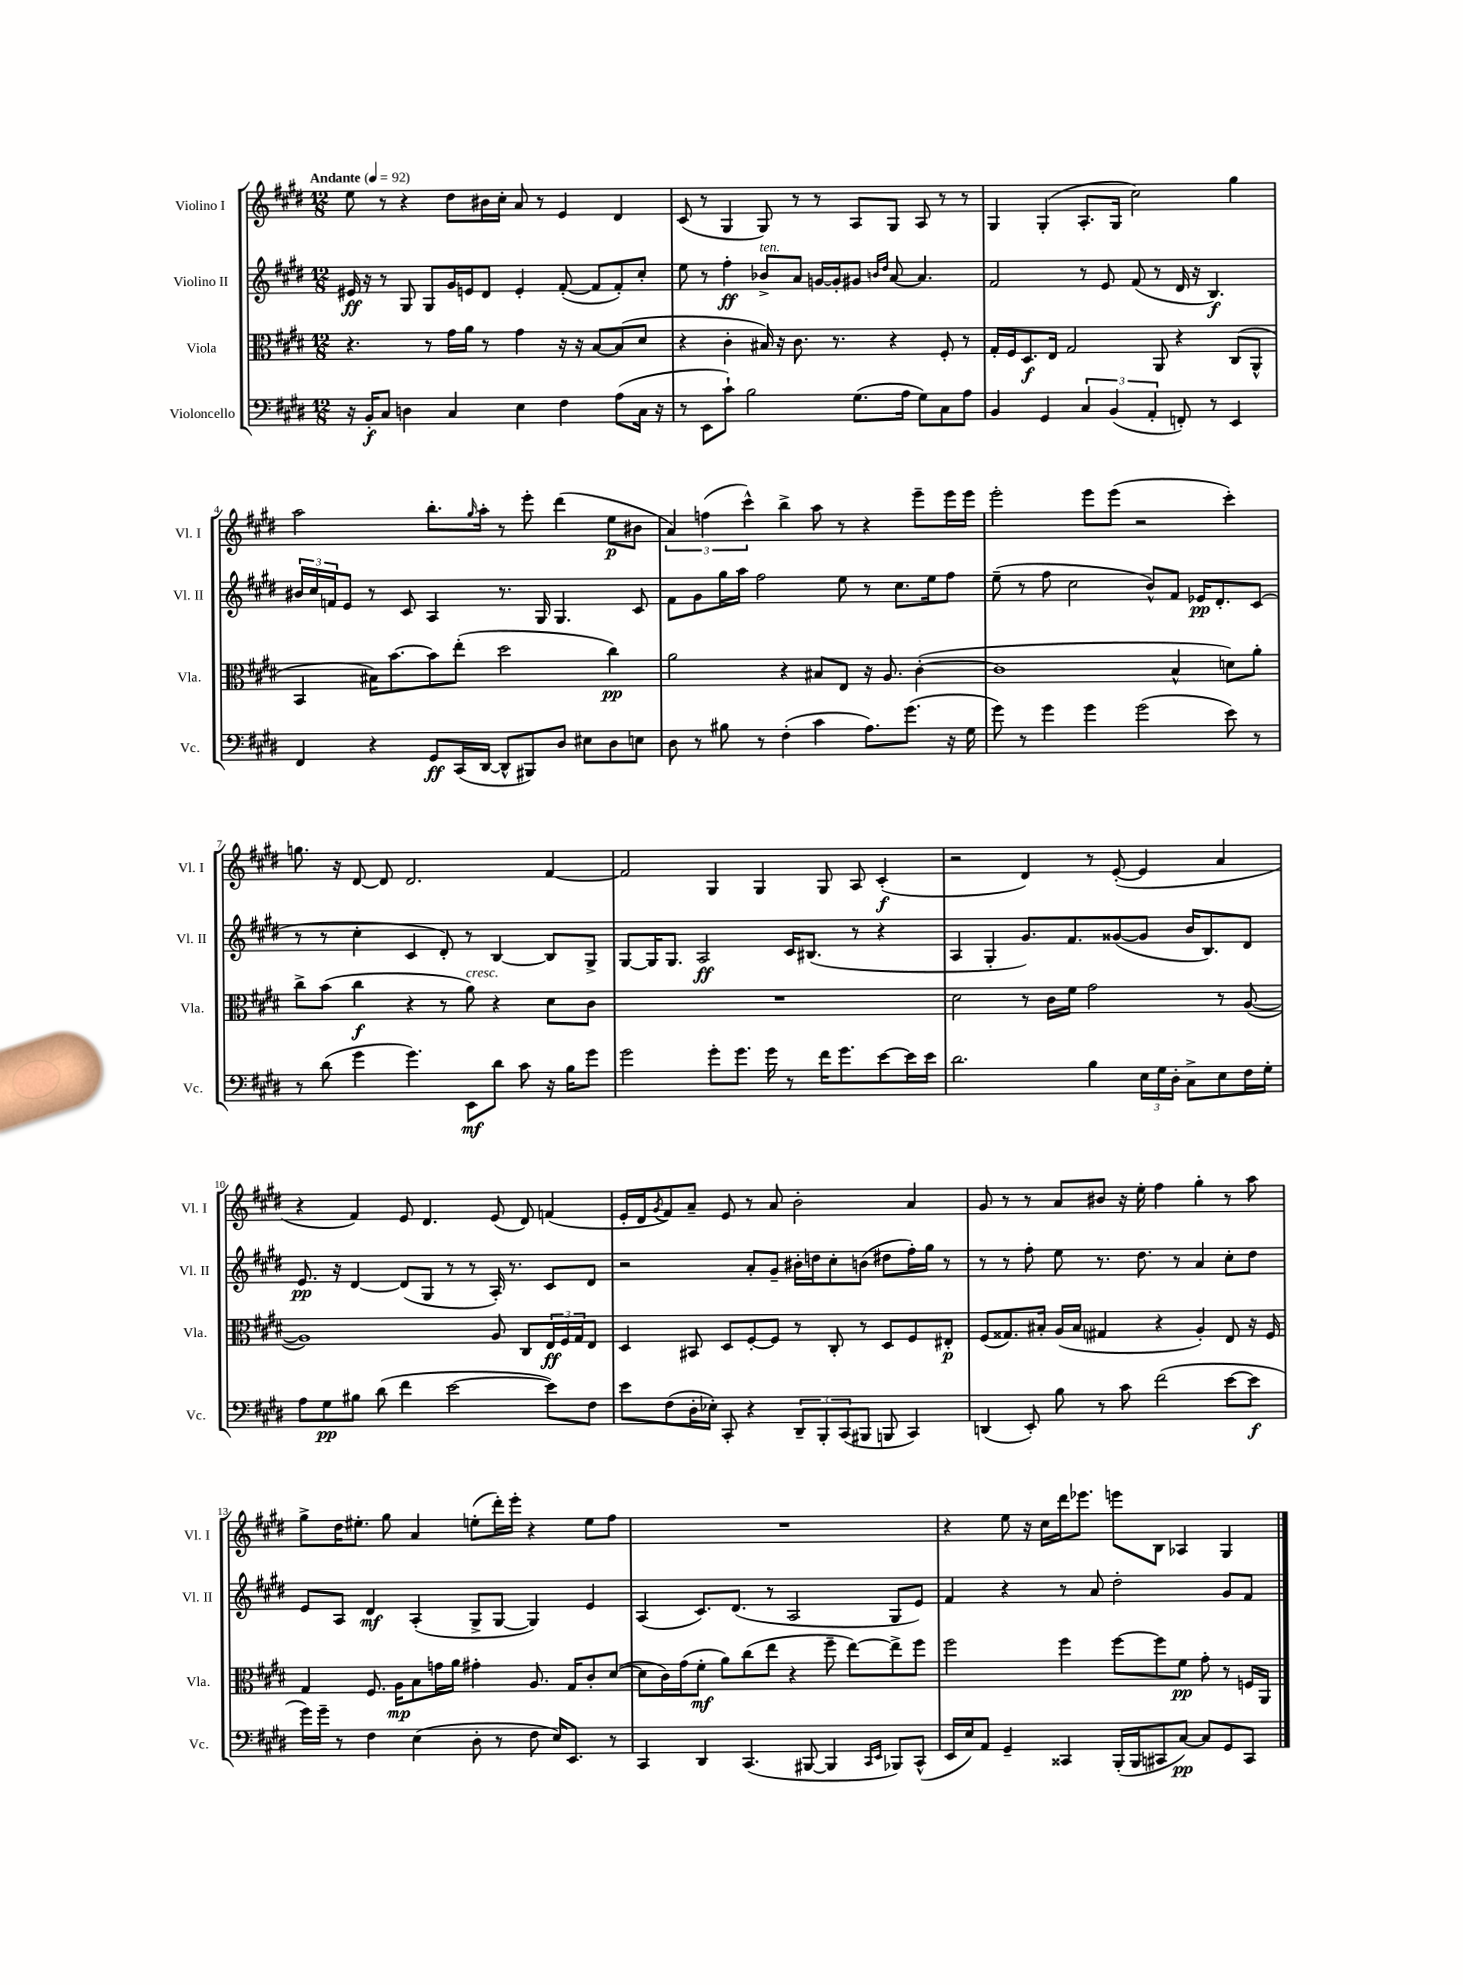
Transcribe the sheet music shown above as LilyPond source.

<<
\new StaffGroup <<
\new Staff = "s0" \with { instrumentName = "Violino I" shortInstrumentName = "Vl. I" } {
    \clef treble \key e \major \numericTimeSignature \time 12/8 \tempo "Andante" 4 = 92
    e''8 r8 r4 dis''8 bis'16 cis''16-. a'8 r8 e'4 dis'4 |
    cis'8( r8 gis4 gis8) r8 r8 a8 gis8 a8 r8 r8 |
    gis4 gis4-.( a8.-. gis16 cis''2) gis''4 |
    a''2 b''8.-. \grace { gis''16 } a''16-. r8 e'''8-. dis'''4( e''8\p bis'8 |
    \tuplet 3/2 { a'4) f''4( cis'''4-^) } b''4-> a''8 r8 r4 e'''8-- e'''16 e'''16 |
    e'''2-. e'''8 e'''8( r2 cis'''4-.) |
    g''8. r16 dis'8~ dis'8 dis'2. fis'4~ |
    fis'2 gis4 gis4 gis8 a8 cis'4-.\f( |
    r2 dis'4) r8 e'8~-.( e'4 a'4 |
    r4 fis'4) e'8 dis'4. e'8( dis'8) f'4( |
    e'16-. dis'16 \acciaccatura { gis'8 } fis'8) a'8-- e'8 r8 a'8 b'2-. a'4 |
    gis'8 r8 r8 a'8 bis'8 r16 e''16-. fis''4 gis''4-. r8 a''8 |
    gis''8-> dis''16 eis''8.-. gis''8 a'4 e''8-.( dis'''16-.) e'''16-. r4 e''8 fis''8 |
    R1. |
    r4 e''8 r16 cis''16 dis'''16 ees'''8. e'''8 b8 aes4 gis4 \bar "|." |
}
\new Staff = "s1" \with { instrumentName = "Violino II" shortInstrumentName = "Vl. II" } {
    \clef treble \key e \major \numericTimeSignature \time 12/8
    eis'16\ff r16 r8 gis8 gis8 gis'16 e'16 dis'8 e'4-. fis'8~-.( fis'8 fis'8-.) cis''8-. |
    e''8 r8 fis''4-.\ff bes'8->^\markup { \italic "ten." } a'8 g'16~ g'16-. gis'8 \grace { b'16 dis''16 } a'8~ a'4. |
    fis'2 r8 e'8 fis'8( r8 dis'16 r16 b4.\f) |
    \tuplet 3/2 { bis'16 cis''16 f'16 } e'8 r8 cis'8 a4 r8. gis16 gis4. cis'8 |
    fis'8 gis'8 gis''16 a''16 fis''2 e''8 r8 cis''8. e''16 fis''8 |
    e''8--( r8 fis''8 cis''2 b'8-^) fis'8 ees'16\pp dis'8.-. cis'8( |
    r8 r8 cis''4-. cis'4 dis'8-.) r8 b4~ b8 gis8-> |
    gis8~ gis16 gis8. a2\ff cis'16 bis8.( r8 r4 |
    a4 gis4-. gis'8.) fis'8. gisis'8~( gisis'8 b'16 b8.) dis'8 |
    e'8.\pp r16 dis'4~ dis'8( gis8 r8 r8 a16-.) r8. cis'8 dis'8 |
    r2 a'8-. gis'8-- bis'16-. d''16 cis''8-. b'8( dis''8 fis''16-.) gis''16 r8 |
    r8 r8 fis''8-. e''8 r8. dis''8. r8 a'4 cis''8-. dis''8 |
    e'8 a8 dis'4\mf a4-.( gis8-> gis8~ gis4) e'4 |
    a4( cis'8.) dis'8.( r8 a2 gis8 e'8) |
    fis'4 r4 r8 a'8 dis''2-. gis'8 fis'8 \bar "|." |
}
\new Staff = "s2" \with { instrumentName = "Viola" shortInstrumentName = "Vla." } {
    \clef alto \key e \major \numericTimeSignature \time 12/8
    r4. r8 gis'16 a'16 r8 gis'4 r16 r16 b8~ b8( dis'8 |
    r4 cis'4-. bis16) r16 cis'8. r8. r4 fis8-. r8 |
    gis16-. fis16 dis8.\f e16 gis2 a,8 r4 cis8( a,8-^ |
    b,4 bis16) b'8.~ b'8 e''8-.( dis''2 cis''4\pp) |
    a'2 r4 bis8 e8 r16 a8. cis'4~-.( |
    cis'1 b4-^ d'8) a'8-. |
    cis''8-> b'8( cis''4\f r4 r8 a'8^\markup { \italic "cresc." }) r4 dis'8 cis'8 |
    R1. |
    dis'2 r8 cis'16 fis'16 gis'2 r8 a8~( |
    a1) a8 cis8 \tuplet 3/2 { e16\ff fis16 gis16 } e8 |
    dis4 bis,8 dis8 fis8~-. fis8 r8 cis8-. r8 dis8 fis8 eis8-.\p |
    fis8( gisis8.) bis16-. a16( bis16 gis4 r4 a4-.) e8 r16 fis16 |
    gis4 fis8. a16\mp b8 g'16 a'16 gis'4-. a8. gis16 cis'8-. dis'8~( |
    dis'8 cis'16) gis'16( fis'8-.\mf a'8) cis''8( e''8 r4 fis''8-- e''8~) e''8-> fis''8 |
    fis''2 fis''4 fis''8~ fis''8 fis'8\pp gis'8-. r8 f16 a,16 \bar "|." |
}
\new Staff = "s3" \with { instrumentName = "Violoncello" shortInstrumentName = "Vc." } {
    \clef bass \key e \major \numericTimeSignature \time 12/8
    r16 b,16-.\f cis8 d4 cis4 e4 fis4 a8( cis16 r16 |
    r8 e,8 cis'8-!) b2 gis8.( a16 gis8) cis8 a8 |
    b,4 gis,4 \tuplet 3/2 { cis4 b,4( a,4-. } f,8-.) r8 e,4 |
    fis,4 r4 gis,8\ff cis,16( dis,16~ dis,8-^ bis,,8) dis8 eis8 dis8 e8 |
    dis8 r8 bis8 r8 fis4-.( cis'4 a8.) gis'8.( r16 gis16 |
    gis'8) r8 gis'4 gis'4 gis'2( e'8) r8 |
    r8 dis'8( gis'4 gis'4.) e,8\mf dis'8 cis'8 r16 b16 gis'8 |
    gis'2 gis'8-. gis'8. gis'16 r8 fis'16 gis'8. e'8~ e'16 e'16 |
    dis'2. b4 \tuplet 3/2 { e16 gis16 dis16-. } cis8-> e8 fis16 gis16-. |
    a8 gis8\pp bis8 dis'8( fis'4 e'2~ e'8) fis8 |
    e'8 fis8( dis16-. ees16-.) cis,8-. r4 \tuplet 3/2 { dis,8-- b,,8-. cis,8( } bis,,8 b,,8 cis,4) |
    d,4( e,8-.) b8 r8 cis'8 fis'2( e'8~ e'8\f |
    gis'16) gis'16-- r8 fis4 e4( dis8-. r8 fis8 e16) e,8. r8 |
    cis,4 dis,4 cis,4.( bis,,8~ bis,,4 \grace { cis,16 e,16 } bes,,8) cis,8-^( |
    e,16 e16) a,8 gis,4-- cisis,4 b,,16-.( b,,16 cis,8 cis8~\pp) cis8 gis,8 cis,8 \bar "|." |
}
>>
>>
